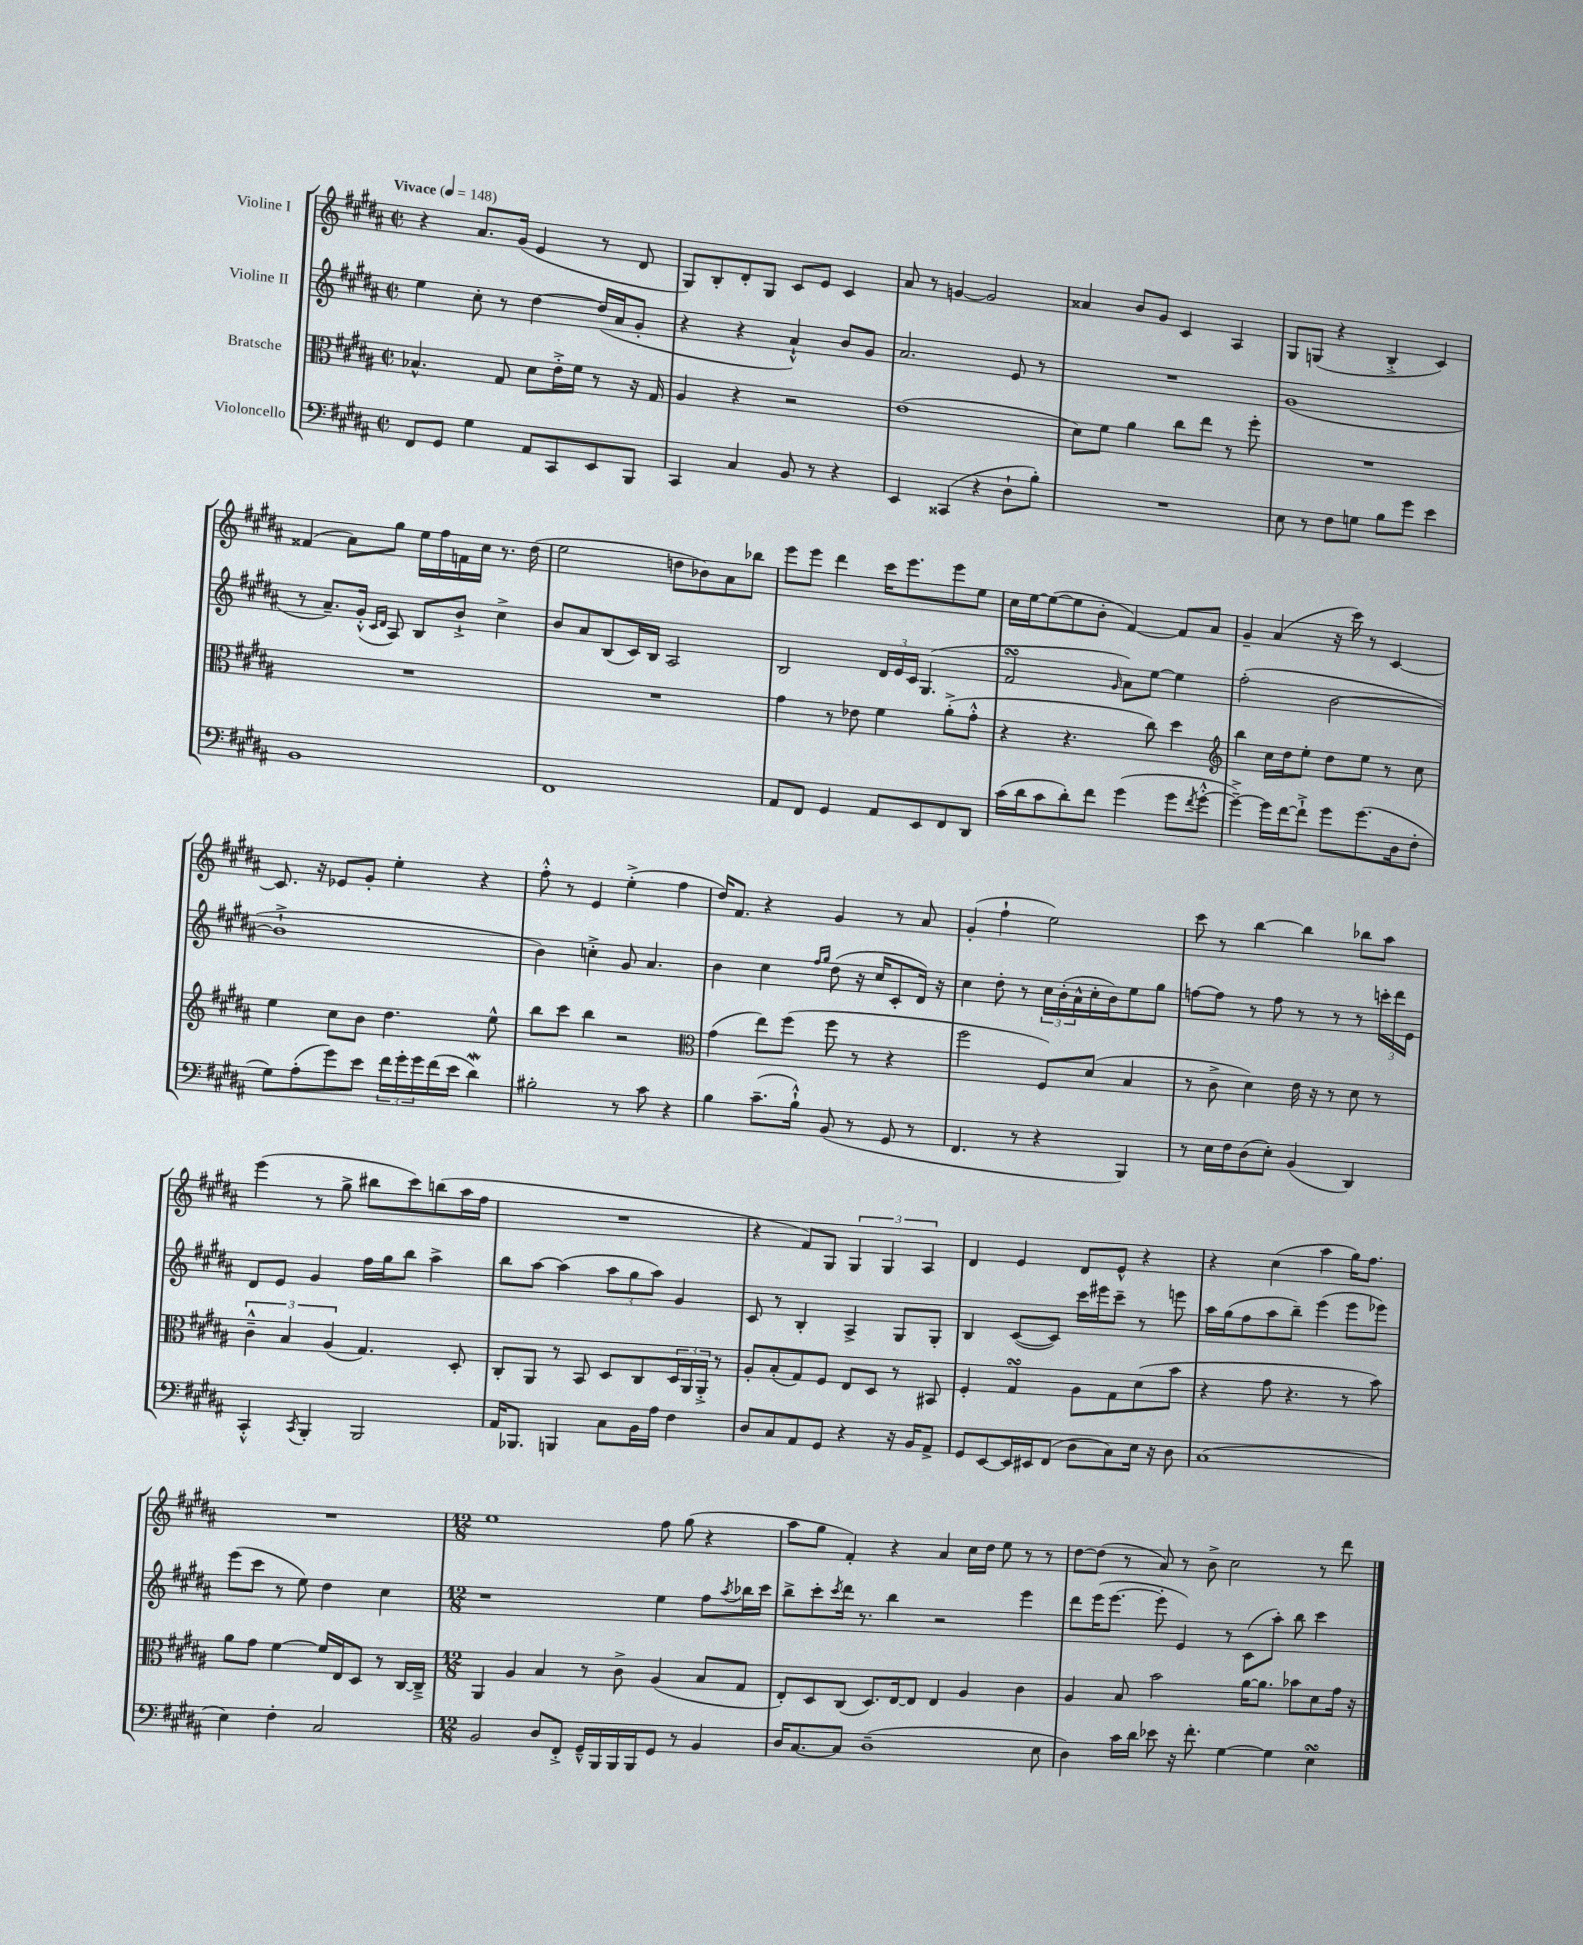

**kern	**kern	**kern	**kern
*part4	*part3	*part2	*part1
*staff4	*staff3	*staff2	*staff1
*I"Violoncello	*I"Bratsche	*I"Violine II	*I"Violine I
*clefF4	*clefC3	*clefG2	*clefG2
*k[f#c#g#d#a#]	*k[f#c#g#d#a#]	*k[f#c#g#d#a#]	*k[f#c#g#d#a#]
*M2/2	*M2/2	*M2/2	*M2/2
*met(c|)	*met(c|)	*met(c|)	*met(c|)
*MM148	*MM148	*MM148	*MM148
=1	=1	=1	=1
!	!	!	!LO:TX:a:B:t=Vivace
8FF#/L	4.B-X^^/	4ee\	4r
8GG#/J	.	.	.
4G#\	.	8cc#'\	8.a#/L
.	8G#/	8r	.
.	.	.	(16g#/Jk
8AA#/L	8d#\L	[4dd#\	4e/
8CC#/	16e'^\L	.	.
.	16f#\JJ	.	.
8EE/	8r	(16dd#/LL]	8r
.	.	16a#/J	.
8BBB/J	16r	8g#'/J	8d#/
.	16G#/	.	.
=2	=2	=2	=2
4CC#/	4A#/	4r	8G#/L)
.	.	.	8B'/
4C#/	4r	4r	8d#'/
.	.	.	8G#/J
8BB/	2r	4a#`^^/)	8c#/L
8r	.	.	8e/J
4r	.	8b/L	4c#/
.	.	8g#/J	.
=3	=3	=3	=3
4EE/	(1e	2.a#/	8a#/
.	.	.	8r
(4CC##X/	.	.	[4gn/
4r	.	.	2g/]
8D#`\L	.	8e/	.
8B'\J)	.	8r	.
=4	=4	=4	=4
1r	8d#\L)	1r	4a##X/
.	8f#\J	.	.
.	4a#\	.	8b/L
.	.	.	8g#/J
.	8cc#\L	.	4c#/
.	8ee\J	.	.
.	8r	.	4A#/
.	8ff#'\	.	.
=5	=5	=5	=5
8E\	1r	(1g#	8G#/L
8r	.	.	(8Gn/J
8F#\L	.	.	4r
8Gn\J	.	.	.
8B\L	.	.	4B'^/
8g#\J	.	.	.
4e\	.	.	4c#/)
!!LO:LB:g=z
=6	=6	=6	=6
1BB	1r	8r	(4f##X/
.	.	8.a#~/L)	.
.	.	.	8a#\L)
.	.	(16g#'^^/Jk	.
.	.	16qqc#/LL	.
.	.	16qqd#/JJ	.
.	.	8A#/)	8gg#\J
.	.	8B/L	16ee\LL
.	.	.	16ff#\
.	.	8b`^/J	16fn\
.	.	.	16cc#\JJ
.	.	4cc#^\	8.r
.	.	.	(16dd#\
=7	=7	=7	=7
1FF#	1r	8b/L	2ee\
.	.	8a#/	.
.	.	(8B/	.
.	.	16c#/L)	.
.	.	16B/JJ	.
.	.	2A#/	8ddn\L
.	.	.	8b-X\)
.	.	.	8a#\
.	.	.	8bb-X\J
=8	=8	=8	=8
8AA#/L	4g#\	2B/	8eee\L
8FF#/J	.	.	8eee\J
4GG#/	8r	.	4ddd#\
.	8e-X\	.	.
8AA#/L	4f#\	24d#/LL	16ccc#\KL
.	.	24e/	.
.	.	.	8.eee\
.	.	24c#/JJ	.
8EE/	.	(4.G#/	.
8FF#/	(8a#'^\L	.	8eee\
8DD#/J	8g#'^^\J	.	8ee\J
=9	=9	=9	=9
(16c#\LL	4r	2f#sSSS/	16cc#\LL
16d#\J	.	.	[16ee\J
8c#\	.	.	(8ee\_
8d#'\)	4.r	.	8ee\]
8f#\J	.	.	8b'\J
.	.	16qqg#/	.
(4g#\	.	8a#\L)	[4f#/)
.	8cc#\)	[8ee\J	.
8g#\L	4dd#\	4ee\]	8f#/L]
8qf#/	.	.	.
[8g#'^^\J	.	.	8a#/J
=10	=10	=10	=10
*	*clefG2	*	*
4g#~^\_)	4bb\	(2ff#'\	4g#~/
16g#\LL]	16cc#\LL	.	(4a#/
[16f#\J	16dd#\J	.	.
8f#`^\J]	8ee'\J	.	.
8g#\L	8dd#\L	[2b\	16r
.	.	.	16ccc#\)
(8.g#\	8ee\J	.	8r
.	8r	.	[4c#/
16D#\k	.	.	.
8F#'\J	8cc#\	.	.
!!LO:LB:g=z
=11	=11	=11	=11
8G#\L)	4ee\	1b`^]	8.c#/]
(8A#'\	.	.	.
.	.	.	16r
8g#\)	8cc#\L	.	8e-X/L
8e\J	8b\J	.	8g#'/J
24f#\LL	4.dd#\	.	4ee'\
24g#'\	.	.	.
24g#\	.	.	.
(16f#\	.	.	.
16e\JJ	.	.	.
4d#W\)	.	.	4r
.	8ee^^\	.	.
=12	=12	=12	=12
2B#X'\	8bb\L	4b\)	8ff#'^^\
.	8ccc#\J	.	8r
.	4bb\	4ccn'^\	4e/
8r	2r	8g#/	(4ee'^\
8c#\	.	4.a#/	.
4r	.	.	4ff#\
=13	=13	=13	=13
*	*clefC3	*	*
4B\	(4g#\	4b\	16dd#/KL)
.	.	.	8.f#/J
(8.c#~\L	8ee\L)	4cc#\	4r
.	(8ff#\J	.	.
16B`^^\Jk)	.	.	.
.	.	16qqff#/LL	.
.	.	16qqgg#/JJ	.
(8BB/	8ff#\	(8dd#\	4g#/
8r	8r	16r	.
.	.	16cc#/KL	.
8GG#/	4r	8c#'/	8r
8r	.	16d#/Jk)	8a#/
.	.	16r	.
=14	=14	=14	=14
4.FF#/	2ff#\	4cc#\	(4g#'/
.	.	8dd#'\	4ff#`\
8r	.	8r	.
4r	8F#/L)	24cc#\LL	2ee\)
.	.	(24b'\	.
.	.	24a#^^\	.
.	(8d#/J	16cc#'\	.
.	.	16b\J)	.
4BBB/)	4B/	8ee\	.
.	.	8gg#\J	.
=15	=15	=15	=15
8r	8r	[8ffn\L	8ccc#\
16E\LL	8c#^\	8ff\J]	8r
16F#\J	.	.	.
(8D#\	4d#\)	8r	[4bb\
8E'\J)	.	8ff\	.
(4BB/	16e\	8r	4bb\]
.	16r	.	.
.	8r	8r	.
4DD#/)	8d#\	8r	8bb-X\L
.	8r	24cccn'\LL	8aa#\J
.	.	24ddd#\	.
.	.	24e\JJ	.
!!LO:LB:g=z
=16	=16	=16	=16
4CC#'^^/	6c#~^^\	8d#/L	(4eee\
.	.	8e/J	.
.	6B/	.	.
8qCC#/	.	.	.
4BBB'/	.	4g#/	8r
.	(6A#/	.	.
.	.	.	8gg#^\
2BBB/	4.G#/)	16ff#\LL	8bb#X\L
.	.	16gg#\J	.
.	.	8bb\J	8ccc#\)
.	.	4aa#^\	(8bbn\
.	8D#'/	.	16aa#\L
.	.	.	16ff#\JJ
=17	=17	=17	=17
16AA#/KL	8C#'/L	8bb\L	1r
8.BBB-X/J	.	.	.
.	8AA#/J	[8aa#\J	.
4BBBn/	8r	(4aa#\]	.
.	8BB/	.	.
8C#\L	8D#/L	12aa#\L	.
.	.	12gg#\	.
16BB\L	8C#/	.	.
.	.	12aa#\J)	.
16A#\JJ	.	.	.
4F#\	24D#/L	4g#/	.
.	24AA#/	.	.
.	24AA#'^/JJ	.	.
.	8r	.	.
=18	=18	=18	=18
8D#/L	8A#'/L	8c#/	4r
8C#/	(8B'/	8r	.
8AA#/	8G#/)	4B'/	8f#/L)
8GG#/J	8F#/J	.	8G#/J
4r	8E/L	4A#^/	6G#/
.	8D#/J	.	.
.	.	.	6G#/
16r	8r	8G#/L	.
16BB/KL	.	.	.
.	.	.	6A#/
8AA#^/J	8BB#X/	8G#'/J	.
=19	=19	=19	=19
8GG#/L	4F#'/	4B/	4d#/
[8EE/	.	.	.
16EE/L]	4G#sSSS/	([8c#/L	4e/
16EE#X/J	.	.	.
(8FF#/J	.	8c#/J])	.
8D#\L	8A#\L	16ccc#\LL	8d#/L
.	.	16eee#X\J	.
8C#\)	8G#\	8ccc#~\J	8e^^/J
16E\Jk	(8d#\	8r	4r
16r	.	.	.
8D#\	8b\J	8eeen\	.
=20	=20	=20	=20
(1C#	4r	16aa#\LL	4r
.	.	(16gg#\J	.
.	.	8ff#\	.
.	8g#\	8aa#\	(4cc#\
.	4.r	8bb~\J)	.
.	.	(4eee\	4aa#\
.	8r	8eee\L	16gg#\KL)
.	.	.	8.ff#\J
.	8b\)	8eee-X\J)	.
!!LO:LB:g=z
=21	=21	=21	=21
4E\)	8a#\L	(8eee\L	1r
.	8g#\J	8ccc#\J	.
4F#'\	[4f#\	8r	.
.	.	8ee\)	.
2C#/	16f#/LL]	4dd#\	.
.	16E/J	.	.
.	8D#/J	.	.
.	8r	4cc#\	.
.	[16C#/LL	.	.
.	16C#~^/JJ]	.	.
=22	=22	=22	=22
*M12/8	*M12/8	*M12/8	*M12/8
2BB/	4AA#/	1r	1ee
.	4A#/	.	.
8D#/L	4B/	.	.
8FF#'^/J	.	.	.
16GG#~^^/LL	8r	.	.
16BBB/	.	.	.
16BBB/	8c#^\	.	.
16BBB/J	.	.	.
8GG#/J	(4A#/	4ee\	8ff#\
8r	.	.	(8gg#\
4BB/	8B/L	8ff#\L	4r
.	.	8qaa#/	.
.	8G#/J	16bb-X\L	.
.	.	16ccc#\JJ	.
=23	=23	=23	=23
16D#/KL	8E'/L)	8bb^\L	8aa#\L
[8.C#/	.	.	.
.	8D#/	8ccc#'\	8gg#\J
.	.	8qccc#/	.
8C#/J]	(8C#/J	16ddd#\Jk	4f#'/)
.	.	8.r	.
(1D#~	8.D#/L)	.	.
.	.	4bb\	4r
.	[16E/k	.	.
.	8E/J]	.	.
.	4E/	2r	4a#/
.	4A#/	.	16cc#\LL
.	.	.	16dd#\JJ
.	.	.	8ee\
.	4c#\	4eee\	8r
8E\	.	.	8r
=24	=24	=24	=24
4D#\)	4A#/	8ddd#\L	[8dd#\L
.	.	(16eee\K	(8dd#\J]
.	.	[8.eee\J	.
16c#\LL	8B/	.	8r
16d#\JJ	.	.	.
8e-X\	2b\	8eee'\]	8a#/)
16r	.	4e/)	8r
8.f#'\	.	.	.
.	.	.	8b^\
[4G#\	.	8r	2cc#\
.	[16a#\KL	(8c#\L	.
.	8.a#\J]	.	.
4G#\]	.	8aa#'\J)	.
.	8b-X\L	8bb\	.
4EsSSs\	8d#\	4ccc#\	8r
.	16g#\Jk	.	8ddd#\
.	16r	.	.
==	==	==	==
*-	*-	*-	*-
